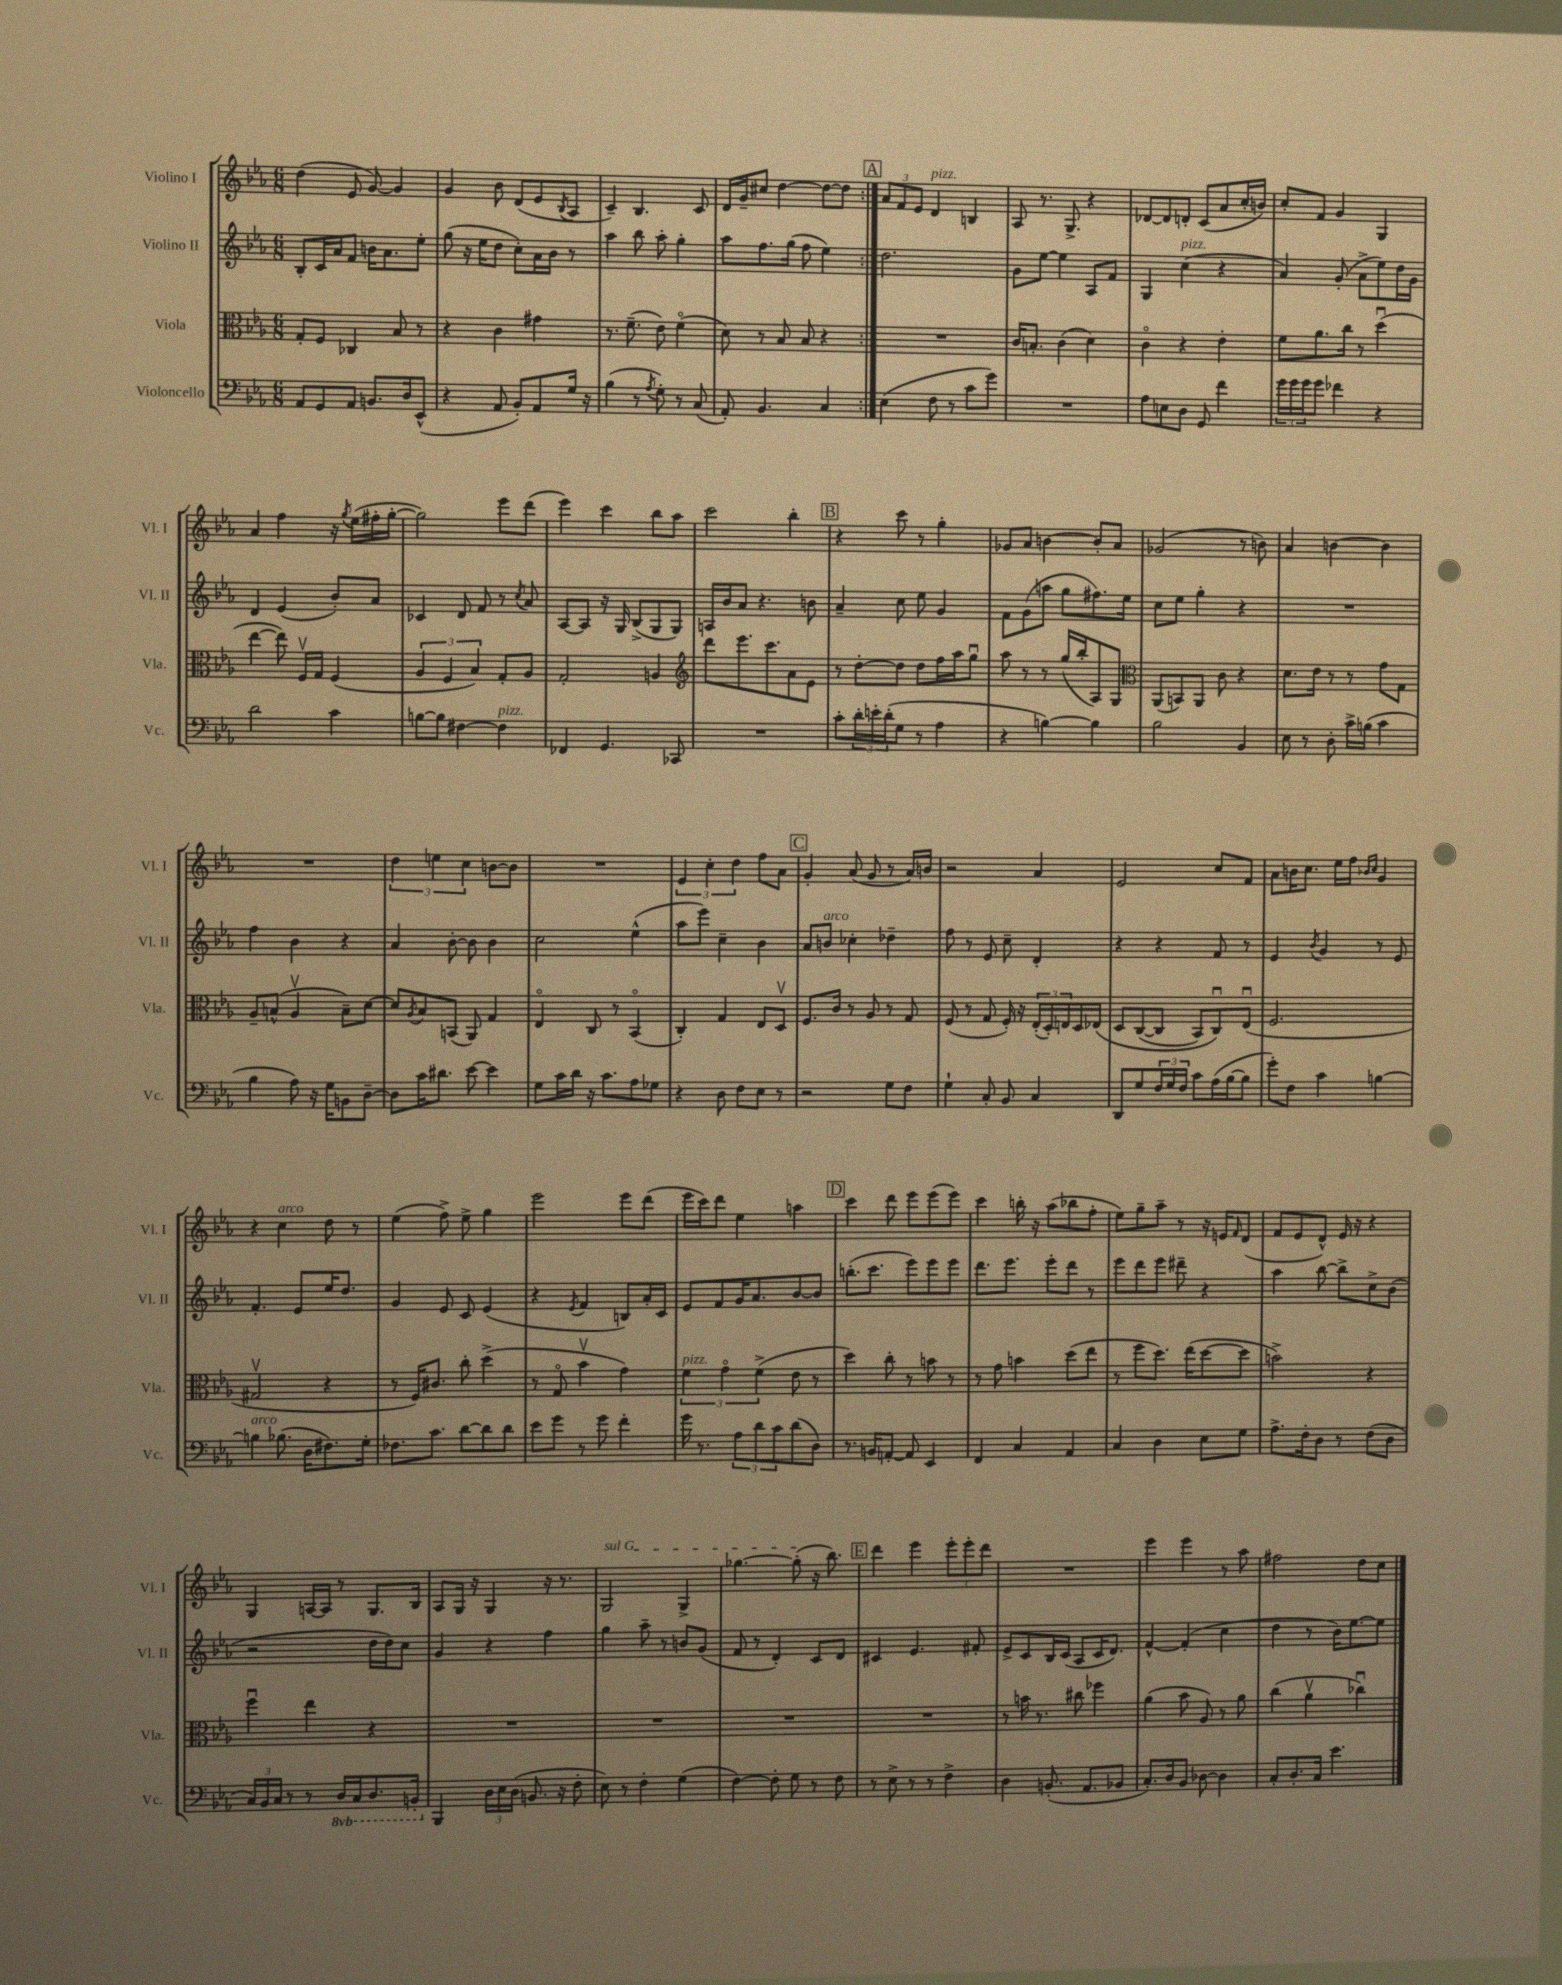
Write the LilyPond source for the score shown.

<<
\new StaffGroup <<
\new Staff = "s0" \with { instrumentName = "Violino I" shortInstrumentName = "Vl. I" } {
    \clef treble \key ees \major \numericTimeSignature \time 6/8
    \repeat volta 2 { d''4( ees'8 g'8~) g'4 |
    g'4 bes'8 d'8( ees'8 \acciaccatura { bes8 } aes8 |
    c'4--) bes4. c'8 |
    d'16 g'16-- cis''8 d''4~ d''8~ d''8 | }
    \mark \markup { \box "A" } \tuplet 3/2 { aes'8 f'8 ees'8 } d'4^\markup { \italic "pizz." } b4 |
    aes8 r8. g8.-> r4 |
    des'8~ des'8 d'8-. c'8( aes'8 c''16-. b'16) |
    c''8-. f'8 g'4 g4 |
    aes'4 f''4 r16 \acciaccatura { g''8 } ees''16( fis''16-. g''16~-. |
    g''2) ees'''8 d'''8( |
    ees'''4) c'''4 bes''8 aes''8 |
    c'''2 bes''4-. |
    \mark \markup { \box "B" } r4 c'''8 r8 g''4-. |
    ges'8 aes'8 b'4~ b'8-. aes'8 |
    ges'2( r8 b'8) |
    aes'4 b'4~ b'4 |
    R2. |
    \tuplet 3/2 { d''4 e''4 c''4 } b'8~ b'8 |
    R2. |
    \tuplet 3/2 { ees'4 c''4-. d''4 } f''8 aes'8 |
    \mark \markup { \box "C" } g'4-. aes'8( g'8 r8 aes'16) b'16 |
    r2 aes'4 |
    ees'2 c''8 f'8 |
    aes'8 b'16 c''8. ees''16 f''16 \grace { bes'16 c''16 } g'4 |
    r4 c''4^\markup { \italic "arco" } d''8 r8 |
    ees''4( f''8->) ees''8-> g''4 |
    ees'''2 ees'''8 d'''8( |
    ees'''16 c'''16) d'''8 ees''4 a''4 |
    \mark \markup { \box "D" } c'''4 d'''8 ees'''8 ees'''8( ees'''8) |
    c'''4 b''16-. r16 aes''8( bes''8 f''8-. |
    ees''8) g''8-- aes''8-- r8 r16 e'16 \grace { f'16 } d'8( |
    f'8 ees'8 d'8-^) ees'16 r16 r4 |
    g4 a16~ a16 r8 g8. bes16 |
    aes8 g16 r16 g4 r16 r8. |
    \once \override TextSpanner.bound-details.left.text = \markup { \italic "sul G" } g2\startTextSpan g4-> |
    ges''4.~ ges''8-.\stopTextSpan( r16 bes''8.) |
    \mark \markup { \box "E" } d'''4 ees'''4 \tuplet 3/2 { ees'''8-. ees'''8-. d'''8 } |
    R2. |
    ees'''4 ees'''4 r8 aes''8 |
    fis''2 d''8 c''8 \bar "|." |
}
\new Staff = "s1" \with { instrumentName = "Violino II" shortInstrumentName = "Vl. II" } {
    \clef treble \key ees \major \numericTimeSignature \time 6/8
    \repeat volta 2 { bes8-. c'16 aes'16 f'8 b'16 aes'8. ees''8-. |
    g''8( r16 ees''16 d''8 c''8-.) aes'16 bes'16 r8 |
    aes''4 bes''8 aes''8-. g''4-. |
    aes''8 f''8. g''16( f''8 ees''4) | }
    \mark \markup { \box "A" } d''2. |
    g'8 ees''8~ ees''4 aes8 f'8 |
    g4 c''4^\markup { \italic "pizz." }( r4 |
    aes'4) g'8-.( aes'8-> ees''8) d''16 g'16 |
    d'4 ees'4( bes'8-.) aes'8 |
    ces'4 d'8 f'8 r8 \acciaccatura { c''8 } aes'8 |
    aes8~ aes8 r16 g16 bes8->( g8 g8) |
    a16 bes'16 aes'8 r4. b'8 |
    \mark \markup { \box "B" } aes'4-- c''8 ees''8 g'4 |
    f'8 g'8( a''8 g''8 fis''8.) ees''16 |
    c''8 ees''8 g''4-. r4 |
    R2. |
    f''4 bes'4 r4 |
    aes'4 bes'8~-. bes'8 bes'4 |
    c''2 ees''4-^( |
    aes''8 ees'''8) c''4-- bes'4 |
    \mark \markup { \box "C" } aes'8 b'8^\markup { \italic "arco" } ces''4-. des''4-- |
    f''8 r8 ees'8 c''8-- d'4-. |
    r4 r4 f'8 r8 |
    ees'4 \acciaccatura { bes'8 } g'4 r8 ees'8 |
    f'4.-. ees'8 ees''16 d''8. |
    g'4 ees'8 c'8 ees'4( |
    r4 \acciaccatura { ees'8 } f'4 b8) aes'16-. c'16 |
    ees'8 f'8 g'16 aes'8. bes'8~ bes'8 |
    \mark \markup { \box "D" } b''8.-.( c'''8. ees'''8) ees'''8 ees'''8 |
    d'''8. ees'''8. ees'''8-. d'''8 r8 |
    ees'''8 d'''8 ees'''8 dis'''8-- r4 |
    aes''4 bes''8~ bes''8-> c''8-> bes'8( |
    r2 d''16 d''16) c''8 |
    g'4 r4 f''4 |
    g''4 aes''8-- r8 b'8 g'8( |
    f'8 r8 d'4-.) c'8 d'8 |
    \mark \markup { \box "E" } cis'4 ees'4. fis'8-. |
    ees'8-> c'8 bes16 c'16( aes8 c'16 d'8.) |
    f'4~-^ f'4-.( c''4 |
    d''4 r8 bes'16) ees''8.~ ees''8 \bar "|." |
}
\new Staff = "s2" \with { instrumentName = "Viola" shortInstrumentName = "Vla." } {
    \clef alto \key ees \major \numericTimeSignature \time 6/8
    \repeat volta 2 { g8-. f8 ces4 bes8 r8 |
    r4 c'4 gis'4 |
    r8. f'8.--( ees'8) f'4\flageolet( |
    d'8) r8 bes8 bes8 r4 | }
    \mark \markup { \box "A" } R2. |
    c'16 b8.-. c'4( d'4) |
    c'4\flageolet r4 ees'4-. |
    f'8 aes'8. c''16 r8 d''4\downbow( |
    ees''4~ ees''8) f16\upbow g16 f4( |
    \tuplet 3/2 { aes4 f4 bes4) } g8-. aes8 |
    g2-. a4 |
    \clef treble d'''8 ees'''8. c'''8. aes'8 ees'8 |
    \mark \markup { \box "B" } r8 d''8~-. d''8 d''8 f''16 aes''16 g''8\downbow |
    aes''8 r8 r8 g''16( bes''16-. aes8) g8 |
    \clef alto aes,8( b,8) aes,8 c'8 r4 |
    d'8. ees'16 r8 r8 g'8 g8 |
    aes8-- b8-^( aes4\upbow b8--) d'8~ |
    d'8 \acciaccatura { aes8 } bes8 b,8( aes,8) g4 |
    ees4\flageolet c8 r8 bes,4\flageolet( |
    c4-.) g4 ees8 d8\upbow |
    \mark \markup { \box "C" } f8. c'16 r8 aes8 r8 g8 |
    f8( r8 g8 f16-.) r16 \tuplet 3/2 { ees16-.( d16-.) e16 } d16 ees16\( |
    d8 c8~( c8 bes,8) c8\downbow\) ees8\downbow( |
    f2. |
    gis2\upbow r4 |
    r8 f16) cis'8. c''8-. d''4->( |
    r8 g8\flageolet bes'4\upbow g'4) |
    \tuplet 3/2 { f'4^\markup { \italic "pizz." } g'4\flageolet f'4->( } ees'8 r8 |
    \mark \markup { \box "D" } d''4) c''8-. r8 b'8 r8 |
    r8 g'8 b'4 d''8( ees''8 |
    r8 f''8 d''8.) ees''16( d''8~ d''8 |
    b'2->) r4 |
    f''4\downbow ees''4 r4 |
    R2. |
    R2. |
    R2. |
    \mark \markup { \box "E" } R2. |
    r8 b'16 r8. cis''8 fes''4 |
    aes'4( bes'8 aes8) r8 aes'8 |
    c''4( aes'4\upbow ces''4\downbow) \bar "|." |
}
\new Staff = "s3" \with { instrumentName = "Violoncello" shortInstrumentName = "Vc." } {
    \clef bass \key ees \major \numericTimeSignature \time 6/8 \set Staff.ottavationMarkups = #ottavation-simple-ordinals
    \repeat volta 2 { aes,8 g,8 aes,8 b,8. d16 ees,8-^( |
    r4 aes,8 bes,8-.) aes,8 g16 r16 |
    bes4( r8 \acciaccatura { aes8 } g8-.) r8 c8( |
    aes,8-.) bes,4. c4 | }
    \mark \markup { \box "A" } ees4( f8 r8 c'8 g'8) |
    R2. |
    aes8 e8 d8 g,8 f'4 |
    \tuplet 3/2 { g'16 g'16 g'16 } g'8 fes'4 r4 |
    d'2 c'4 |
    b8~ b8 fis4~ fis4^\markup { \italic "pizz." } |
    fes,4 g,4. ces,8 |
    R2. |
    \mark \markup { \box "B" } c'8-. \tuplet 3/2 { d'16-. e'16-. d'16-.( } g8 r8 aes4 |
    r4 b4~) b4 |
    bes2 bes,4 |
    ees8 r8 d8-. c'16-> b16( c'4 |
    bes4 aes8) r16 g16 b,8 d8~-- |
    d8 c'16 dis'8. ees'8~ ees'4 |
    g8 c'16 d'16 r16 c'8. aes8 ges8 |
    r4 d8 f8 ees8 r8 |
    \mark \markup { \box "C" } r2 g8 f8 |
    g4-! c8-. bes,8 c4 |
    d,8 g8 \tuplet 3/2 { f16 g16 f16 } c'8 aes16( bes16~ bes8 |
    g'8-.) f8 c'4 b4~ |
    b4^\markup { \italic "arco" } bes8.( d16 fis8.) g16-. |
    fes8. c'8. d'8~ d'8 d'8 |
    ees'8 g'8 r8 g'8 f'4-. |
    g'16 r8. \tuplet 3/2 { aes8 d'8 c'8 } d'8( d8) |
    \mark \markup { \box "D" } r8. b,16 a,8~-. a,8 ees,4 |
    f,4 c4 aes,4 |
    c4 d4 ees8 g8 |
    aes8.-> f16-. d8 r8 f8( d8 |
    \tuplet 3/2 { c16) bes,16 c16 } r8 r8 \ottava #-1 d,16 c,16 d,8. b,,16-. \ottava #0 |
    bes,,4 \tuplet 3/2 { d16 ees16 d16( } b,8. r16 f8-. |
    ees8) r8 f4-. g4( |
    f4~) f8-. g8 r8 f8 |
    \mark \markup { \box "E" } r8 ees8-> r8 r8 f4-> |
    d4 b,8.-.( aes,8. bes,8 |
    c8.-.) d16 bes,8 des8~ des4 |
    c8-. d8.-. c16 ees'4. \bar "|." |
}
>>
>>
\layout { \context { \Score \remove "Bar_number_engraver" } }
